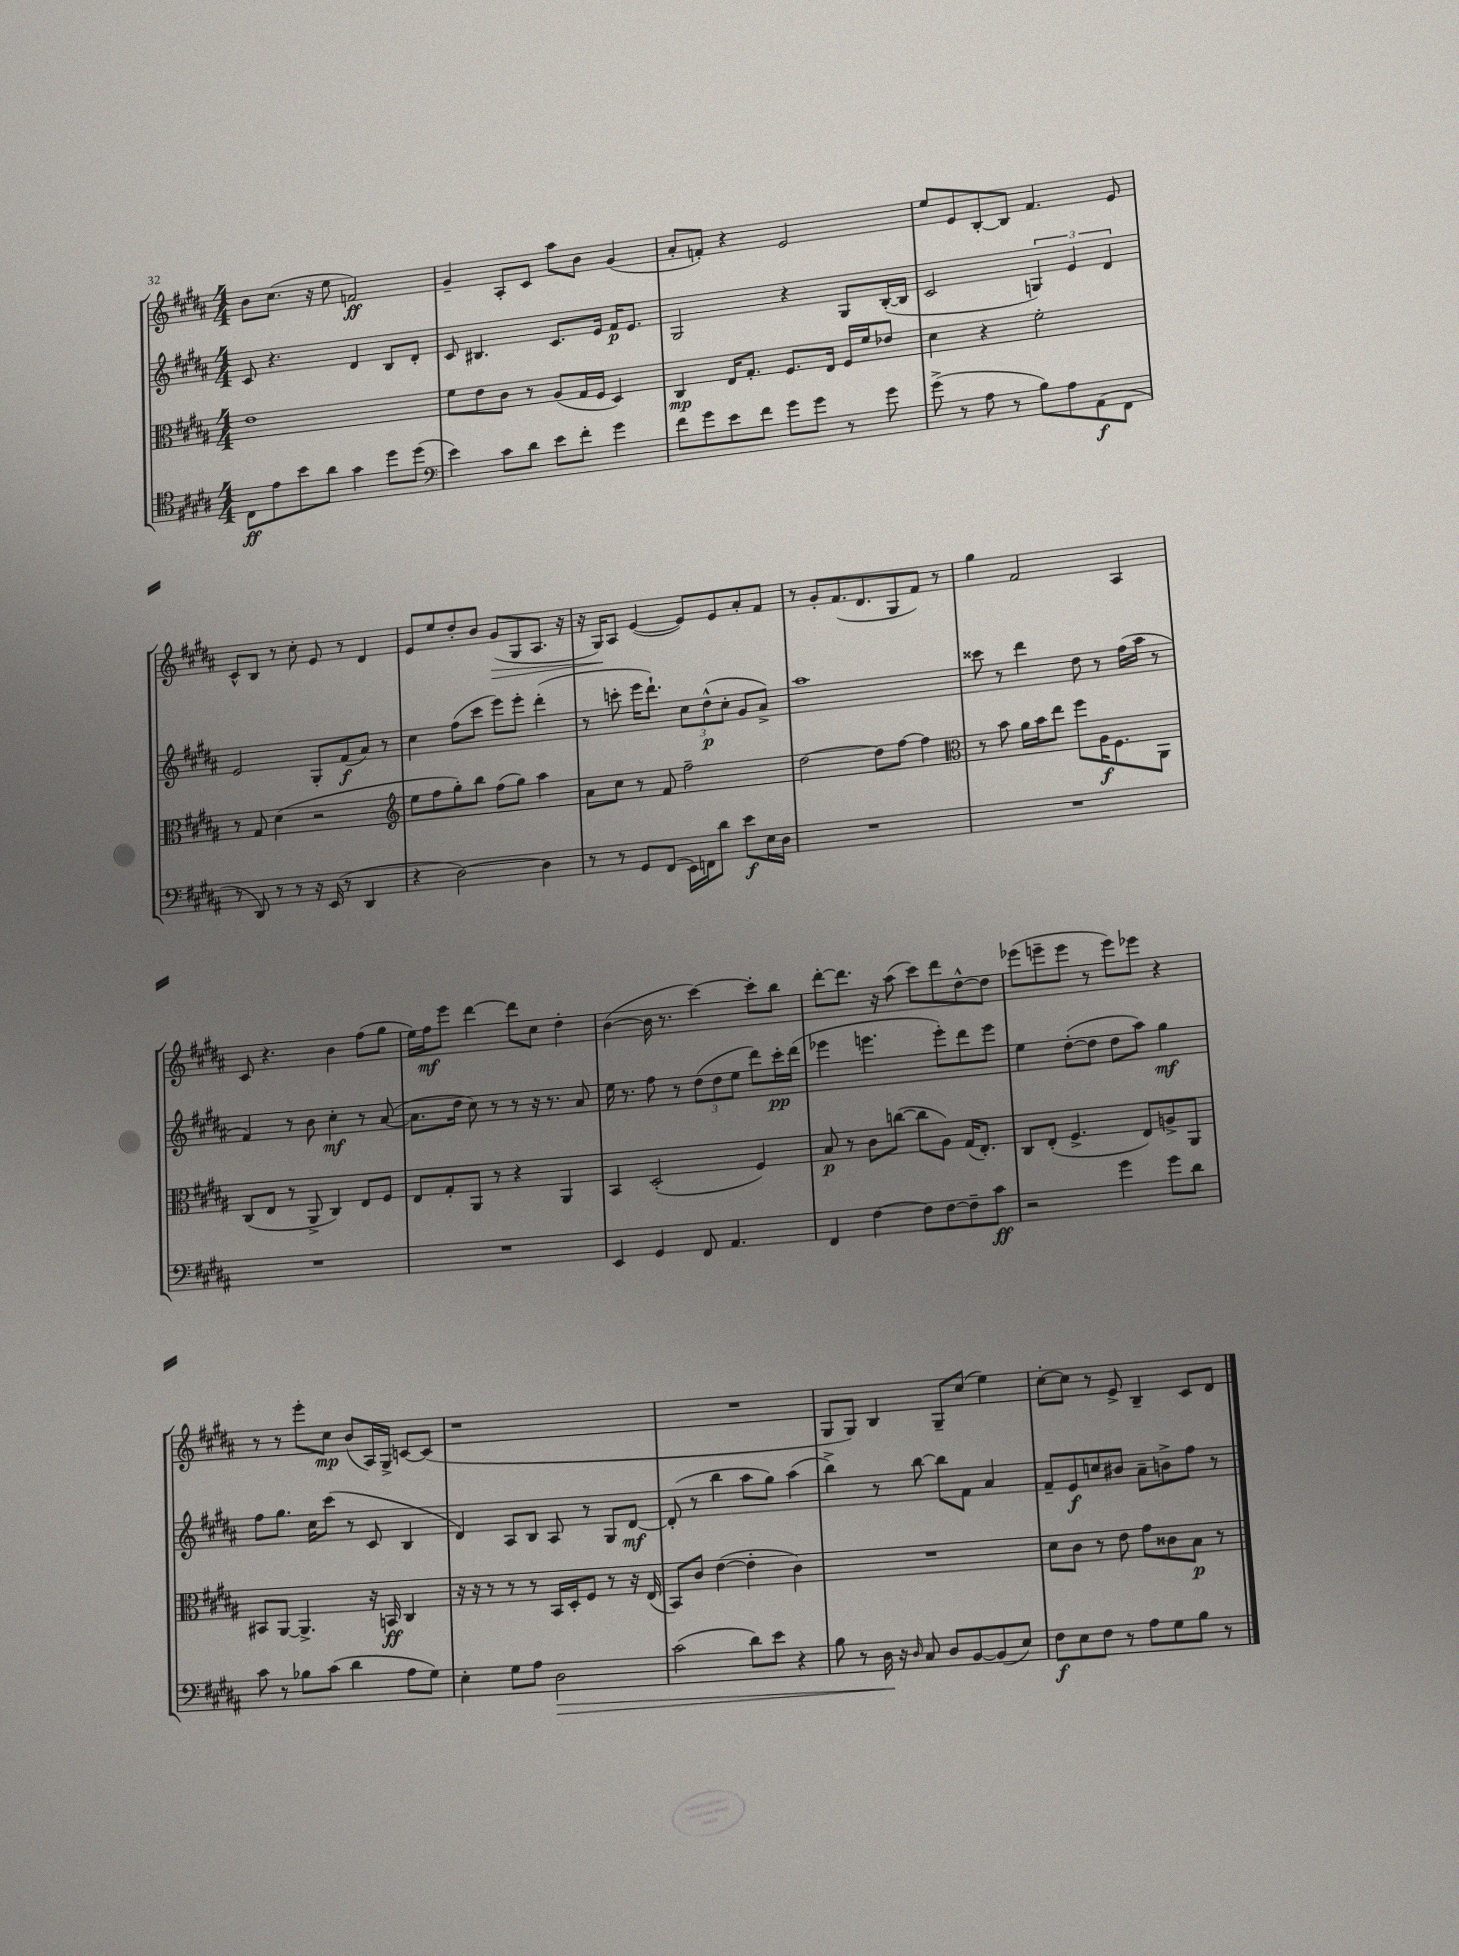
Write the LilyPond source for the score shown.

<<
\new StaffGroup <<
\new Staff = "s0" {
    \clef treble \key b \major \numericTimeSignature \time 4/4
    b'8 cis''8.( r16 e''8 f'2\ff) |
    gis'4-- ais8-. cis'8 ais''8 b'8 gis'4( |
    ais'8-. f'8-.) r4 e'2 |
    e''8 e'8 b8~-. b8 fis'4. e'8 |
    cis'8-^ b8 r8 cis''8-. e'8 r8 dis'4 |
    e'8 e''8 dis''8-. b'8 gis'8\>( gis8 ais8. r16 |
    r16 gis16\!) ais8 e'4~( e'8) e'8 ais'8-. fis'8 |
    r8 gis'8-. fis'8.( dis'8. gis8 fis'8) r8 |
    gis''4 fis'2 ais4 |
    cis'8 r4. b'4 fis''8( gis''8 |
    e''16) fis''16\mf e'''8 dis'''4~ dis'''8 cis''8 dis''4-. |
    b'4~( b'16 r8. cis'''4~) cis'''8-. b''8 |
    dis'''8~-. dis'''8. r16 ais''8( cis'''8) dis'''8 dis''8~-^ dis''8 |
    ees'''8( e'''8-- e'''8 r8 e'''8) ees'''8 r4 |
    r8 r8 e'''8-. cis''8\mp b'8( ais16) gis16-> c'8~ c'8( |
    r1 |
    R1 |
    gis8 gis8) b4 gis8-- cis''8( e''4) |
    cis''8~-. cis''8 r8 e'8-> b4-- cis'8 dis'8 \bar "|." |
}
\new Staff = "s1" {
    \clef treble \key b \major \numericTimeSignature \time 4/4
    cis'8 r4. dis'4 b8 dis'8-. |
    cis'8 bis4. cis'8. e'16 fis'16\p e'8. |
    gis2 r4 gis8 b16~-.( b16 |
    cis'2 \tuplet 3/2 { g4) e'4 dis'4 } |
    e'2 gis8-. fis'8\f( ais'8) r8 |
    cis''4 fis''8( cis'''8 e'''8) e'''8-. dis'''4-.( |
    r8 c'''8-. e'''16 dis'''8.-!) \tuplet 3/2 { cis''8 dis''8-^\p( cis''8-. } gis'8 ais'8->) |
    ais''1 |
    cisis'''8 r8 dis'''4 dis''8 r8 fis''16( ais''16 r8 |
    fis'4) r8 b'8 cis''4-.\mf r8 ais'8~( |
    ais'8. dis''16 cis''8) r8 r8 r16 r8. ais'8 |
    e''16 r8. fis''8 r8 \tuplet 3/2 { dis''8( dis''8 e''8 } dis'''8) cis'''16-.\pp dis'''16( |
    ees'''4 e'''4. e'''8-.) dis'''8 e'''8 |
    e''4 dis''8~-.( dis''8 dis''8 ais''8) gis''4\mf |
    fis''8 gis''8. cis''16 cis'''8( r8 cis'8 b4 |
    dis'4) ais8 b8 ais8 r8 gis8 dis'8~\mf |
    dis'8-.( r8 b''4 ais''8 gis''8) ais''4( |
    b''4->) r8 b''8~ b''8 fis'8 ais'4 |
    fis'8-- e'8\f c''8 bis'8 ais'8-- b'8-> fis''8 r8 \bar "|." |
}
\new Staff = "s2" {
    \clef alto \key b \major \numericTimeSignature \time 4/4
    e'1 |
    fis'8 e'8 cis'8 r8 ais8( gis16 fis16 dis4) |
    cis4\mp e16 gis8.-. fis8. e16 fis16 fis'16 ees'8 |
    dis'4 r4 fis'2-. |
    r8 gis8 dis'4( r2 |
    \clef treble e''8 fis''8 gis''8-.) b''8 fis''8( gis''8) ais''4 |
    ais'8 cis''8 r8 fis'8 fis''2-- |
    dis''2~ dis''8 fis''8~ fis''4 |
    \clef alto r8 b'8 ais'16 b'16 e''8 fis''8 ais16\f fis8. ais,8 |
    cis8( e8 r8 ais,8-> cis4) e8 fis8 |
    e8 gis8-. ais,8 r8 r4 ais,4 |
    b,4 dis2-.( fis4) |
    b8\p r8 cis'8 c''8~( c''8 ais8) gis16( e8.-.) |
    cis8 e8-.( fis4.-> e8) a8-> ais,8 |
    bis,8 ais,8~ ais,4.-> r16 b,16\ff cis4 |
    r16 r16 r8 r8 r8 b,16 dis16-. fis8 r8 r16 e16( |
    b,8) cis'8 e'4~( e'4-. cis'4) |
    R1 |
    dis'8 cis'8 r8 e'8 gis'8 cisis'8 b8\p r8 \bar "|." |
}
\new Staff = "s3" {
    \clef tenor \key b \major \numericTimeSignature \time 4/4
    cis8\ff e'8 b'8 ais'8 gis'4 dis''8 dis''8( |
    \clef bass e'4) cis'8 dis'8 e'8 fis'8-. gis'4 |
    fis'8 gis'8 e'8 fis'8 gis'8 gis'8 r8 gis'8 |
    gis'8->( r8 ais8 r8 b8) ais8 ais,8\f( fis,8 |
    r8 dis,8) r8 r8 r16 e,16( r8 dis,4 |
    r4 dis2~) dis4 |
    r8 r8 gis,8 fis,8( e,16) f,16 dis'8 e'8\f e16 dis16 |
    R1 |
    R1 |
    R1 |
    R1 |
    e,4 gis,4 fis,8 ais,4. |
    fis,4 fis4~ fis8 fis8~ fis8-- cis'8\ff |
    r2 gis'4 gis'8 dis'8 |
    cis'8 r8 bes8 cis'8( dis'4 ais8 gis8) |
    e4-. gis8 ais8 dis2\> |
    cis'2( dis'8) e'8 r4 |
    b8 r8 dis16\! r16 \grace { dis16 } cis8 dis8 b,8~ b,8( e8) |
    fis8\f e8 fis8 r8 ais8 gis8 b8 r8 \bar "|." |
}
>>
>>
\layout { \context { \Score \remove "Bar_number_engraver" } }
